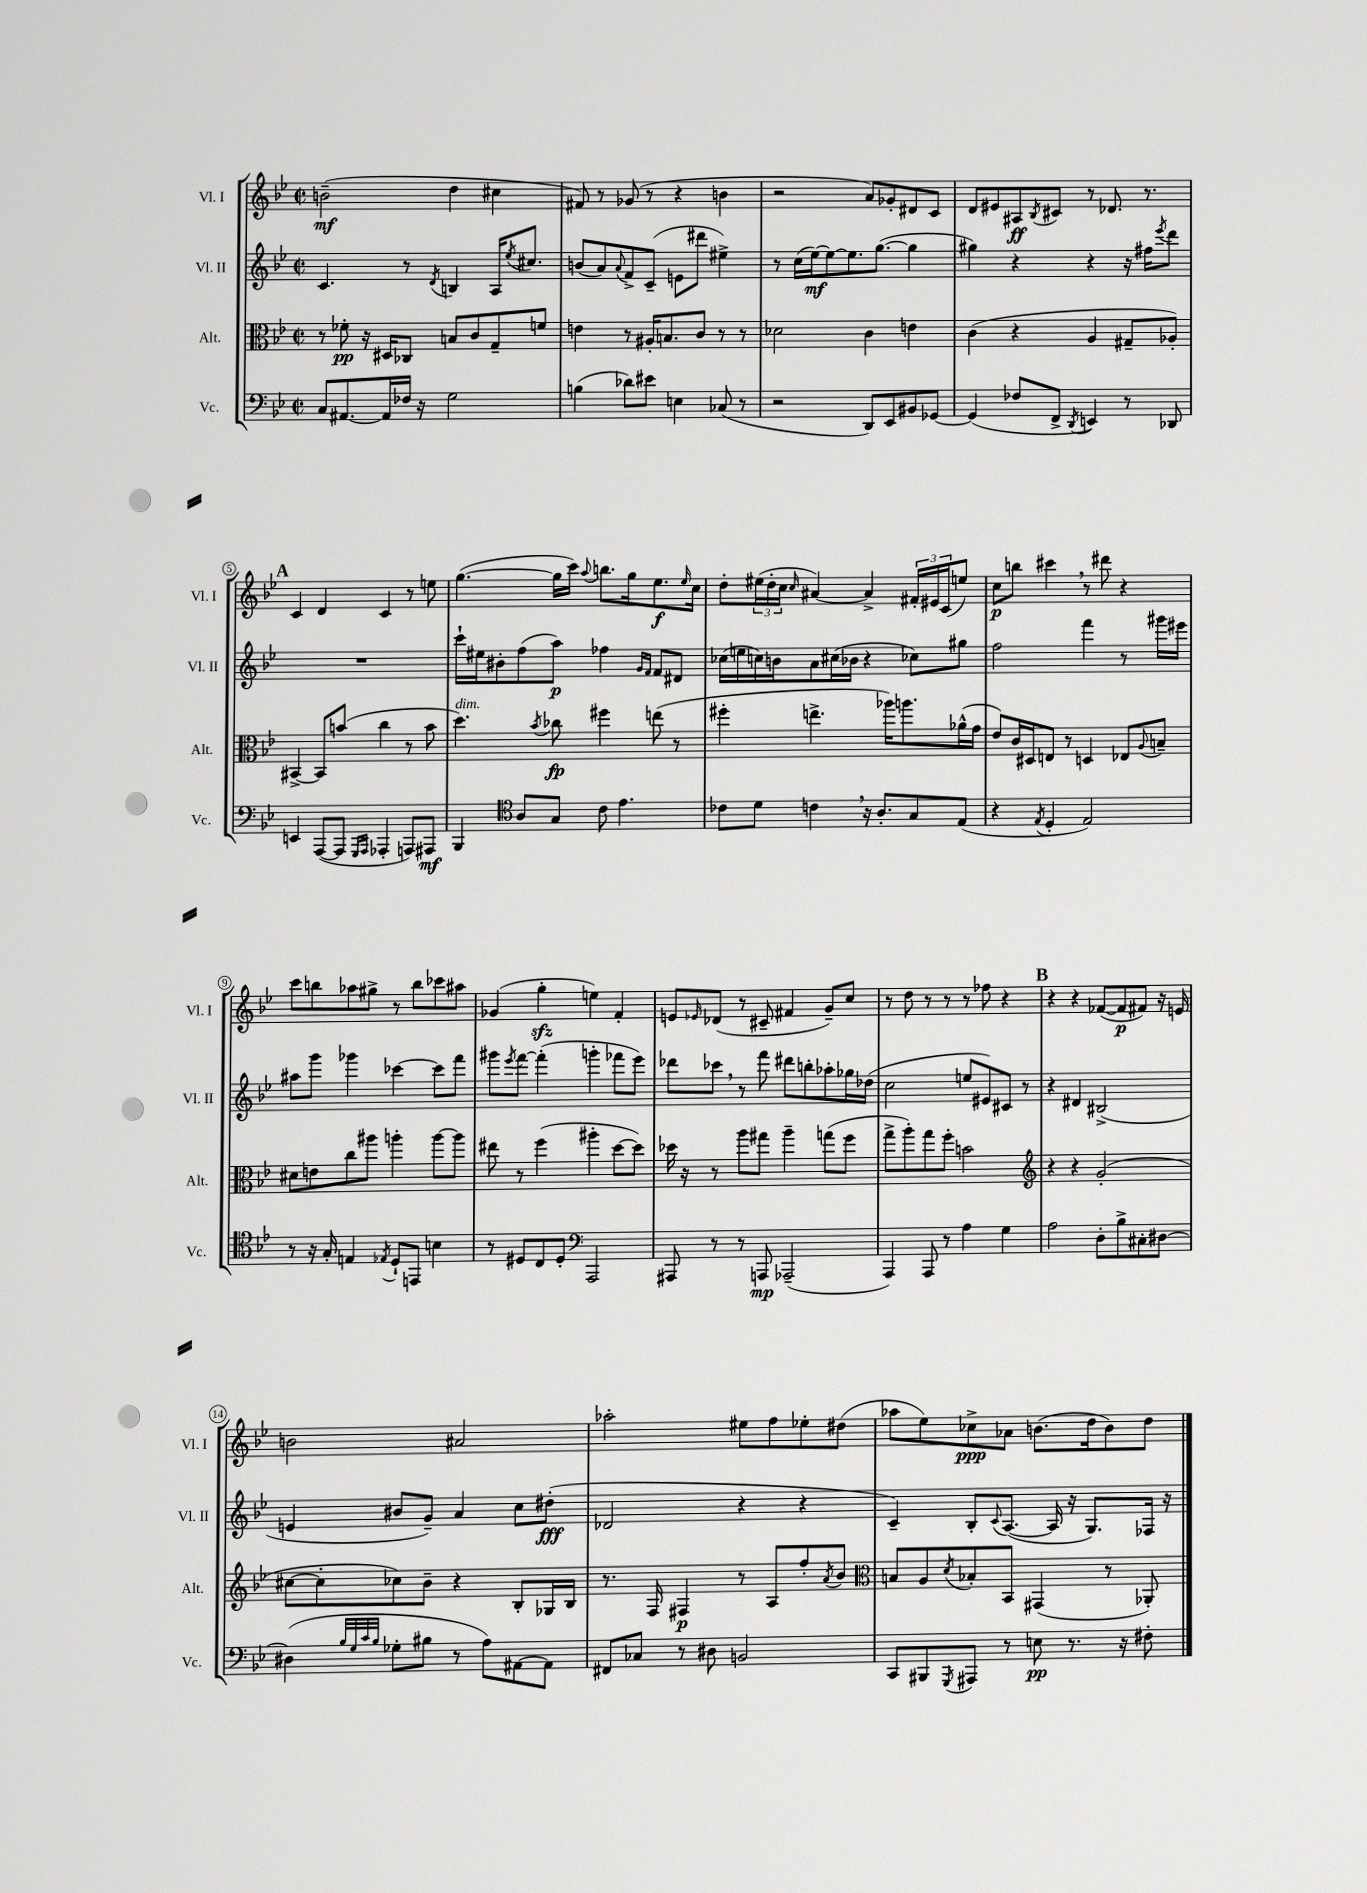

**kern	**dynam	**kern	**dynam	**kern	**dynam	**kern	**dynam
*part4	*part4	*part3	*part3	*part2	*part2	*part1	*part1
*staff4	*staff4	*staff3	*staff3	*staff2	*staff2	*staff1	*staff1
*I"Vc.	*	*I"Alt.	*	*I"Vl. II	*	*I"Vl. I	*
*I'Vc.	*	*I'Alt.	*	*I'Vl. II	*	*I'Vl. I	*
*clefF4	*	*clefC3	*	*clefG2	*	*clefG2	*
*k[b-e-]	*	*k[b-e-]	*	*k[b-e-]	*	*k[b-e-]	*
*M2/2	*	*M2/2	*	*M2/2	*	*M2/2	*
*met(c|)	*	*met(c|)	*	*met(c|)	*	*met(c|)	*
=1	=1	=1	=1	=1	=1	=1	=1
8C/L	.	8r	.	4.c/	.	(2bn~\	mf
[8.AA#X/	.	8f-X'\	pp	.	.	.	.
.	.	16r	.	.	.	.	.
16AA#/L]	.	16D#X/KL	.	.	.	.	.
16F-X/JJ	.	8C-X/J	.	8r	.	.	.
16r	.	.	.	.	.	.	.
.	.	.	.	8qd/	.	.	.
2G\	.	8Bn/L	.	4Bn/	.	4dd\	.
.	.	8c/	.	.	.	.	.
.	.	8G~/	.	16A/KL	.	4cc#X\	.
.	.	.	.	8qee-/	.	.	.
.	.	.	.	8.cc#X/J	.	.	.
.	.	8fn/J	.	.	.	.	.
=2	=2	=2	=2	=2	=2	=2	=2
(4Bn\	.	4en\	.	(8bn/L	.	8f#X/)	.
.	.	.	.	8a/)	.	8r	.
.	.	.	.	8qqa/	.	.	.
8d-X\L)	.	8r	.	8f^/	.	(8g-X/	.
8e#X\J	.	16A#X'/KL	.	(8c~/J	.	8r	.
.	.	8.Bn/	.	.	.	.	.
4En\	.	.	.	8en\L	.	4r	.
.	.	8c/J	.	8ddd#X\J	.	.	.
(8C-X/	.	8r	.	4ee#X^\)	.	4bn\	.
8r	.	8r	.	.	.	.	.
=3	=3	=3	=3	=3	=3	=3	=3
2r	.	2d-X\	.	8r	.	2r	.
.	.	.	.	(16cc\LL	.	.	.
.	.	.	.	[16ee-\J)	mf	.	.
.	.	.	.	8ee-\_	.	.	.
.	.	.	.	8.ee-\]	.	.	.
8DD/L)	.	4c\	.	.	.	8a/L)	.
.	.	.	.	([8.gg\J	.	.	.
8EE-/	.	.	.	.	.	8g-X'/	.
8BB#X/	.	4en\	.	4gg\]	.	8d#X/	.
[8GG-X/J	.	.	.	.	.	8c/J	.
=4	=4	=4	=4	=4	=4	=4	=4
(4GG-/]	.	(4c\	.	4gg#X\)	.	8d/L	.
.	.	.	.	.	.	8e#X/	.
8F-X/L	.	4r	.	4r	.	8A#X/	ff
.	.	.	.	.	.	8qB-/	.
8FF^/J	.	.	.	.	.	8c#X/J	.
8qDD/	.	.	.	.	.	.	.
4EEn/)	.	4A/	.	4r	.	8r	.
.	.	.	.	.	.	8.d-X/	.
8r	.	8G#X~/L	.	16r	.	.	.
.	.	.	.	16ff#X\KL	.	8.r	.
.	.	.	.	8qeee-/	.	.	.
8DD-X/	.	8A-X'/J)	.	8ddd\J	.	.	.
!!LO:LB:g=z
!!LO:REH:place=s1:t=A
=5	=5	=5	=5	=5	=5	=5	=5
4EEn/	.	[4BB#X^/	.	1r	.	4c/	.
([8AAA/L	.	8BB#/L]	.	.	.	4d/	.
8AAA/J]	.	(8bn/J	.	.	.	.	.
16qqGGG/LL	.	.	.	.	.	.	.
16qqAAA/JJ	.	.	.	.	.	.	.
4AAA-X'/	.	4cc\	.	.	.	4c/	.
8AAAn/L)	.	8r	.	.	.	8r	.
8AAA#X/J	mf	8b\	.	.	.	8een\	.
=6	=6	=6	=6	=6	=6	=6	=6
!	!	!LO:TX:a:i:t=dim.	!	!	!	!	!
4BBB-/	.	4.dd\)	.	16ccc`\LL	.	([4.gg\	.
.	.	.	.	16ee#X\J	.	.	.
.	.	.	.	8b#X'\	.	.	.
*clefC4	*	*	*	*	*	*	*
8A/L	.	.	.	(8ff\	.	.	.
.	.	8qb-/	.	.	.	.	.
8G/J	.	8cc-X\	fp	8aa\J)	p	16gg\LL]	.
.	.	.	.	.	.	16ccc\JJ)	.
.	.	.	.	.	.	8qqaa/	.
8c\	.	4ff#X\	.	4ff-X\	.	8.bbn\L	.
4.e-\	.	.	.	.	.	.	.
.	.	.	.	.	.	16gg\k	.
.	.	.	.	16qqg/LL	.	.	.
.	.	.	.	16qqf/JJ	.	.	.
.	.	(8een\	.	8f/L	.	8.ee-\	f
.	.	8r	.	8d#X/J	.	.	.
.	.	.	.	.	.	16qqee-/	.
.	.	.	.	.	.	16cc\Jk	.
=7	=7	=7	=7	=7	=7	=7	=7
8c-X\L	.	4ff#X'\	.	(16cc-X\LL	.	8dd'\L	.
.	.	.	.	16een\	.	.	.
8d\J	.	.	.	16ccn\)	.	(24ee#X\L	.
.	.	.	.	.	.	24dd'\	.
.	.	.	.	16bn\J	.	.	.
.	.	.	.	.	.	24cc\JJ	.
.	.	.	.	.	.	16qqcc/	.
4cn,\	.	4.een^\	.	8a\	.	[4a#X/)	.
.	.	.	.	(16cc#X\L	.	.	.
.	.	.	.	16b-X\JJ	.	.	.
16r	.	.	.	4r	.	4a#^/]	.
8.A'/L	.	.	.	.	.	.	.
.	.	16aa-X\KL)	.	.	.	.	.
.	.	8.aan\	.	.	.	.	.
8G/	.	.	.	8cc-X\L)	.	24f#X'/LL	.
.	.	.	.	.	.	24e#X/	.
.	.	.	.	.	.	(24c/J	.
(8E-/J	.	(16a-X^^\L	.	8gg#X\J	.	8een/J)	.
.	.	16g\JJ	.	.	.	.	.
=8	=8	=8	=8	=8	=8	=8	=8
4r	.	8e-/L)	.	2ff\	.	8cc\L	p
.	.	16c/L	.	.	.	8bbn\J	.
.	.	16D#X/J	.	.	.	.	.
8qE-/	.	.	.	.	.	.	.
4D'/	.	8En/J	.	.	.	4ccc#X,\	.
.	.	8r	.	.	.	.	.
2E-/)	.	4Dn/	.	4fff\	.	8r	.
.	.	.	.	.	.	8ddd#X\	.
.	.	8E-X/L	.	8r	.	4r	.
.	.	8qqA/	.	.	.	.	.
.	.	8Bn~/J	.	16ggg#X\LL	.	.	.
.	.	.	.	16eee#X\JJ	.	.	.
!!LO:LB:g=z
=9	=9	=9	=9	=9	=9	=9	=9
8r	.	8d#X\L	.	8aa#X\L	.	8ccc\L	.
16r	.	8en\	.	8ggg\J	.	8bbn\	.
16G'/	.	.	.	.	.	.	.
4En/	.	8cc\	.	4ggg-X\	.	8aa-X\	.
.	.	8aa#X\J	.	.	.	8gg#X^\J	.
8qE-X/	.	.	.	.	.	.	.
8D`/L	.	4aan'\	.	[4ccc-X\	.	8r	.
8EEn/J	.	.	.	.	.	8bb\L	.
4Bn\	.	[8aa\L	.	8ccc-\L]	.	8ccc-X\	.
.	.	8aa\J]	.	8fff\J	.	8aa#X\J	.
=10	=10	=10	=10	=10	=10	=10	=10
8r	.	8ee#X\	.	8ggg#X\L	.	(4g-X/	.
.	.	.	.	8qeee-/	.	.	.
8D#X/L	.	8r	.	[8fff\J	.	.	.
8C/	.	(4ff\	.	(4fff'\]	.	4ggzz'\	.
8D#'/J	.	.	.	.	.	.	.
*clefF4	*	*	*	*	*	*	*
2AAA/	.	4aa#X'\	.	4gggn'\	.	4een\)	.
.	.	[8dd\L	.	8fff-X\L	.	4f'/	.
.	.	8dd\J])	.	8eee-\J)	.	.	.
=11	=11	=11	=11	=11	=11	=11	=11
8AAA#X/	.	16dd-X\	.	8ddd-X\L	.	8en/L	.
.	.	16r	.	.	.	.	.
.	.	.	.	.	.	16qqe-X/	.
8r	.	8r	.	8ccc-X,\J	.	(8d-X/J	.
8r	.	8aa\L	.	8r	.	8r	.
8AAAn/	mp	8gg#X\J	.	8fff\	.	8c#X~/	.
(2AAA-X~/	.	4aa~\	.	8ddd#X\L	.	4f#X/	.
.	.	.	.	8bbn'\	.	.	.
.	.	(8ggn\L	.	8aa-X'\	.	8g~/L)	.
.	.	8ff\J	.	16gg-X\L	.	8cc/J	.
.	.	.	.	(16dd-X\JJ	.	.	.
=12	=12	=12	=12	=12	=12	=12	=12
4AAA/)	.	8gg^\L	.	2cc\	.	8r	.
.	.	8aa'\)	.	.	.	8dd\	.
8AAA/	.	8gg\	.	.	.	8r	.
8r	.	8ff'\J	.	.	.	8r	.
4A\	.	2bn\	.	8een/L	.	8r	.
.	.	.	.	8e#X/)	.	8ff-X\	.
4G\	.	.	.	8c#X/J	.	4r	.
.	.	.	.	8r	.	.	.
!!LO:REH:place=s1:t=B
=13	=13	=13	=13	=13	=13	=13	=13
*	*	*clefG2	*	*	*	*	*
2A\	.	4r	.	4r	.	4r	.
.	.	4r	.	4d#X/	.	4r	.
8D'\L	.	(2g'/	.	(2B#X^/	.	([8f-X/L	.
8B-^\	.	.	.	.	.	8f-/]	p
8C#X'\	.	.	.	.	.	8f#X/J)	.
[8D#X\J	.	.	.	.	.	16r	.
.	.	.	.	.	.	16en/	.
!!LO:LB:g=z
=14	=14	=14	=14	=14	=14	=14	=14
(4D#X\]	.	[8cc#X\L	.	4en/	.	2bn\	.
.	.	8cc#'\]	.	.	.	.	.
32qqB-/LLL	.	.	.	.	.	.	.
32qqG/	.	.	.	.	.	.	.
32qqc/	.	.	.	.	.	.	.
32qqB-/JJJ	.	.	.	.	.	.	.
8G-X'\L	.	8cc-X\)	.	8b#X/L	.	.	.
8B#X\J	.	8b-~\J	.	8g~/J)	.	.	.
8r	.	4r	.	4a/	.	2a#X/	.
8A\L)	.	.	.	.	.	.	.
[8AA#X\	.	8B-'/L	.	8cc\L	.	.	.
8AA#\J]	.	16G-X/L	.	(8dd#X'\J	fff	.	.
.	.	16B-/JJ	.	.	.	.	.
=15	=15	=15	=15	=15	=15	=15	=15
8FF#X/L	.	8.r	.	2d-X/	.	2aa-X'\	.
8C-X/J	.	.	.	.	.	.	.
.	.	16F/	.	.	.	.	.
8r	.	4F#X/	p	.	.	.	.
8D#X\	.	.	.	.	.	.	.
2BBn/	.	8r	.	4r	.	8ee#X\L	.
.	.	8A/L	.	.	.	8ff\	.
.	.	8ff'/	.	4r	.	8ee-X'\	.
.	.	8qa/	.	.	.	.	.
.	.	8b-/J	.	.	.	(8dd#X\J	.
=16	=16	=16	=16	=16	=16	=16	=16
*	*	*clefC3	*	*	*	*	*
8CC/L	.	8Bn/L	.	4c~/)	.	8aa-X\L	.
8BBB#X/	.	8A/	.	.	.	8ee-\)	.
8qGGG/	.	8qd/	.	.	.	.	.
8AAA#X/J	.	8B-X'/	.	8B-'/L	.	8cc-X^\	ppp
.	.	.	.	8qqc/	.	.	.
8r	.	8BB-/J	.	([8.A/J	.	8a-X\J	.
8En\	pp	(4GG#X/	.	.	.	(8.bn\L	.
.	.	.	.	16A/]	.	.	.
8.r	.	.	.	16r	.	.	.
.	.	.	.	8.G/L)	.	16dd\k	.
.	.	8r	.	.	.	8b\)	.
16r	.	.	.	.	.	.	.
8F#X'\	.	8AA-X'/)	.	16F-X/Jk	.	8dd\J	.
.	.	.	.	16r	.	.	.
==	==	==	==	==	==	==	==
*-	*-	*-	*-	*-	*-	*-	*-
